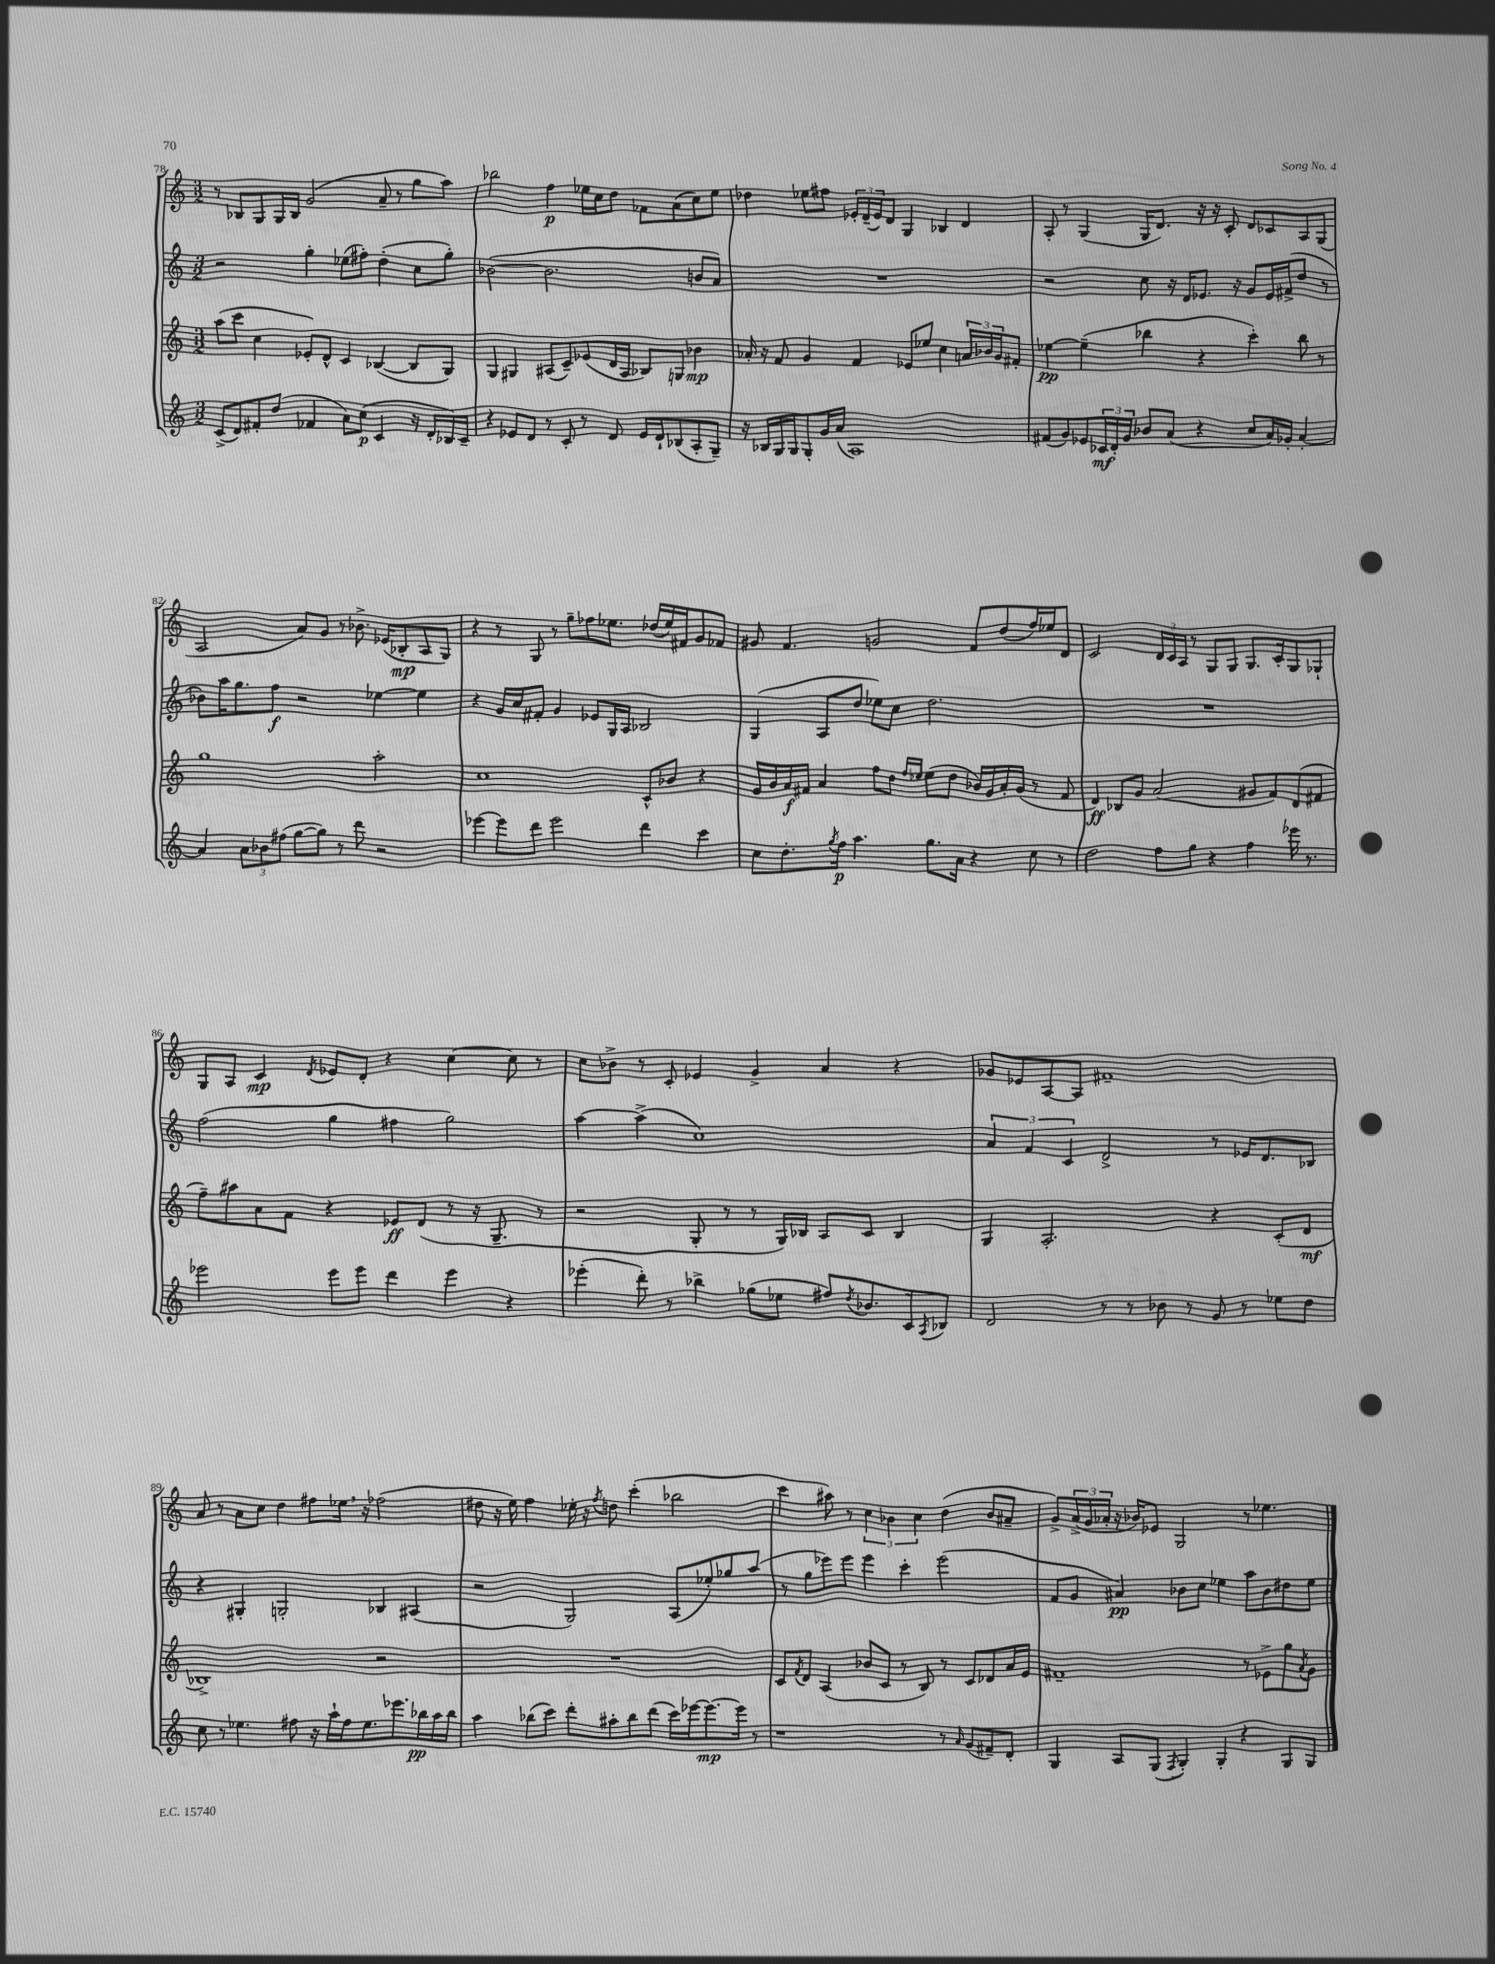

**kern	**kern	**kern	**kern
*staff4	*staff3	*staff2	*staff1
*clefG2	*clefG2	*clefG2	*clefG2
*k[]	*k[]	*k[]	*k[]
*M3/2	*M3/2	*M3/2	*M3/2
(8c^	(8aa	2r	8r
8d)	8ccc	.	8B-
8f#'	4cc	.	8G
(8dd	.	.	16G
.	.	.	16B-
4f-	8e-')	4gg'	(2g
.	8d^^	.	.
8a)	4c	(8ee-	.
(8cc	.	8ff#')	.
4c	([4B-	(4dd'	8a~
.	.	.	8r
16r	8B-]	8cc	8gg
16d'	.	.	.
16B-)	8G)	8gg')	8aa)
16c~	.	.	.
=	=	=	=
4r	4G	([2b-	2bb-
8e-	4G#	.	.
8d	.	.	.
8r	(8A#	2.b-]	4ff
8c'	8c~)	.	.
8r	(8e-	.	16ee-
.	.	.	16cc
8d	16d	.	8dd
.	16A#	.	.
16e-	8B-)	.	8f-
16d`	.	.	.
(8B-	8G	.	(8a
8A'	4b-	8b	8cc)
8G~)	.	8a)	8ee-
=	=	=	=
16r	16a-'	1.r	4dd-
16B-	16r	.	.
16G	8f	.	.
16G	.	.	.
8G'	4g	.	8ee-
16g	.	.	8ff#
(16a	.	.	.
1A)	4f	.	24e-'
.	.	.	(24d~
.	.	.	24e-)
.	.	.	8d
.	8e-	.	4G
.	8ee-	.	.
.	4cc	.	4B-
.	24a	.	4d
.	24b-	.	.
.	24g	.	.
.	8f#'	.	.
=	=	=	=
(8f#	[4ee-	2r	8A'
8g)	.	.	8r
8e-	(4ee-~]	.	(4G
24c-	.	.	.
24d'	.	.	.
24g	.	.	.
8b-	4bb-	8cc	16G
.	.	.	8.d)
(8a	.	16r	.
.	.	16d	.
4r	4r	8.e-	16r
.	.	.	16r
.	.	.	8c'
.	.	16r	.
8cc	4ccc')	8g	8d
16a)	.	16e-	8c-
16g-'	.	(16f#^	.
[4a'	8bb-	8dd	8A
.	8r	8r	(8G
=	=	=	=
4a]	1gg	8b-)	2A
.	.	16aa	.
.	.	8.gg	.
12a	.	.	.
12b-	.	.	.
.	.	8ff	.
(12ff#	.	.	.
[8gg	.	2r	8a)
8gg])	.	.	8g
8r	.	.	8r
8ddd	.	.	8.b-^
2r	2aa'	[4ee-	.
.	.	.	(16e-
.	.	.	8B-'
.	.	4ee-]	8A
.	.	.	8G)
=	=	=	=
[4eee-	1cc	4r	4r
8eee-]	.	16g	8r
.	.	16cc	.
8ddd	.	8f#'	8G
2eee-	.	4g	8r
.	.	.	8gg~
.	.	8e-	8ff-
.	.	16G	8.ee-
.	.	16A	.
4ddd	8c^^	2B-	.
.	.	.	(16dd-
.	8b-	.	16ee-)
.	.	.	16f#
4ccc	4r	.	8g
.	.	.	8f-
=	=	=	=
8cc	16g	(4G	8g#
.	16b	.	.
8.dd'	16a	.	4.f
.	16f#	.	.
.	4a	8A	.
8qgg	.	.	.
16ff	.	.	.
4.aa	.	8dd	.
.	8ff	8ee-)	2g
.	8dd	8cc	.
.	16qqff	.	.
.	16qqee-	.	.
8.gg	(8ee-	2.dd	.
.	8dd	.	.
16a	.	.	.
4r	16b-)	.	8f
.	16g	.	.
.	16a'	.	(8dd
.	(16g	.	.
8cc	8r	.	16ff)
.	.	.	16ee-
8r	8f#	.	8d
=	=	=	=
2dd	4d)	1.r	2c
.	8B-	.	.
.	8g	.	.
8ff	(2a	.	24d
.	.	.	24c
.	.	.	24A
8gg	.	.	8r
4r	.	.	8G
.	.	.	8G
4ff	8g#	.	8.G
.	8f)	.	.
.	.	.	16c'
16eee-	(8d	.	8G
8.r	.	.	.
.	8f#	.	8G-`
=	=	=	=
2eee-	8ff~)	(2ff	8G
.	8aa#	.	8A
.	8a	.	4c
.	8f	.	.
.	.	.	8qd
8eee-	4r	4gg	8e-
8eee-	.	.	8d'
4ddd	8e-	4ff#	4r
.	(8d	.	.
4eee-	8r	2gg)	[4cc
.	16r	.	.
.	8.G~	.	.
4r	.	.	8cc]
.	8r	.	8r
=	=	=	=
(4eee-'	2r	[4aa	8cc
.	.	.	8b-^
8ddd')	.	(4aa^]	8r
8r	.	.	8c'
4bb-^	8G'	1cc)	4e-
.	8r	.	.
(8gg-	8r	.	4g^
8ee-	16G)	.	.
.	16B-	.	.
8ff#)	8A	.	4a
8qdd	.	.	.
8.b-	8c	.	.
.	4B-	.	4r
16c	.	.	.
8qA	.	.	.
8B-	.	.	.
=	=	=	=
2d	4G	6a	8g-
.	.	.	8e-
.	.	6f	.
.	2.A'	.	[8A
.	.	6c	.
.	.	.	8A]
8r	.	2d^	1f#~
8r	.	.	.
8b-	.	.	.
8r	.	.	.
8g	4r	8r	.
8r	.	16e-	.
.	.	8.d	.
8ee-	(8c'	.	.
8dd	8d	8B-	.
=	=	=	=
8cc	1B-^)	4r	8a
8r	.	.	8r
4.ee-	.	4G#'	8a
.	.	.	8cc
.	.	2G'	4dd
8ff#	.	.	.
16r	.	.	8ff#
16aa`	.	.	.
16ff#	.	.	16ee-
8.ee-	.	.	16r
.	2r	4B-	(2ff-
8.eee-	.	.	.
.	.	(4A#	.
16bb-	.	.	.
16aa	.	.	.
16bb-	.	.	.
=	=	=	=
4aa	1.r	2r	8dd#
.	.	.	16r
.	.	.	16ee)
(8bb-	.	.	4ff
8ccc)	.	.	.
8ddd'	.	2G)	16ee-'
.	.	.	16r
.	.	.	8qff
8aa#'	.	.	8dd
8bb-	.	.	(4ccc'
(8ddd	.	.	.
16ccc)	.	(8A	2bb-
[16eee-	.	.	.
8.eee-_	.	8ee-')	.
.	.	8gg-	.
16eee-]	.	.	.
8r	.	(8aa	.
=	=	=	=
1r	8c	8r	4ccc
.	8qf	.	.
.	8d	8gg	.
.	(4A	8eee-)	8aa#)
.	.	8eee-	8r
.	8b-	4eee-	6cc
.	8c	.	.
.	.	.	6b-
.	8r	4ccc'	.
.	.	.	6cc
.	8B)	.	.
8r	8r	(2eee-	(4dd
16qqa	.	.	.
(8g	8c	.	.
8f#~)	8d-	.	8b-
8d'	16a	.	8a#~
.	16e	.	.
=	=	=	=
4G	1f#~	8f	8g^)
.	.	8g	(24a^
.	.	.	24g
.	.	.	24a-'
8A	.	4a#)	16r
.	.	.	16b-)
(8G	.	.	8e-
8qF	.	.	.
4G')	.	8b-	2G
.	.	8cc	.
4G'	.	4ee-	.
4r	8r	8aa	8r
.	8e-^	8b-	4.ee-
8G	8gg	8dd#	.
.	8qa	.	.
8G	8g	8ee-	.
==	==	==	==
*-	*-	*-	*-
